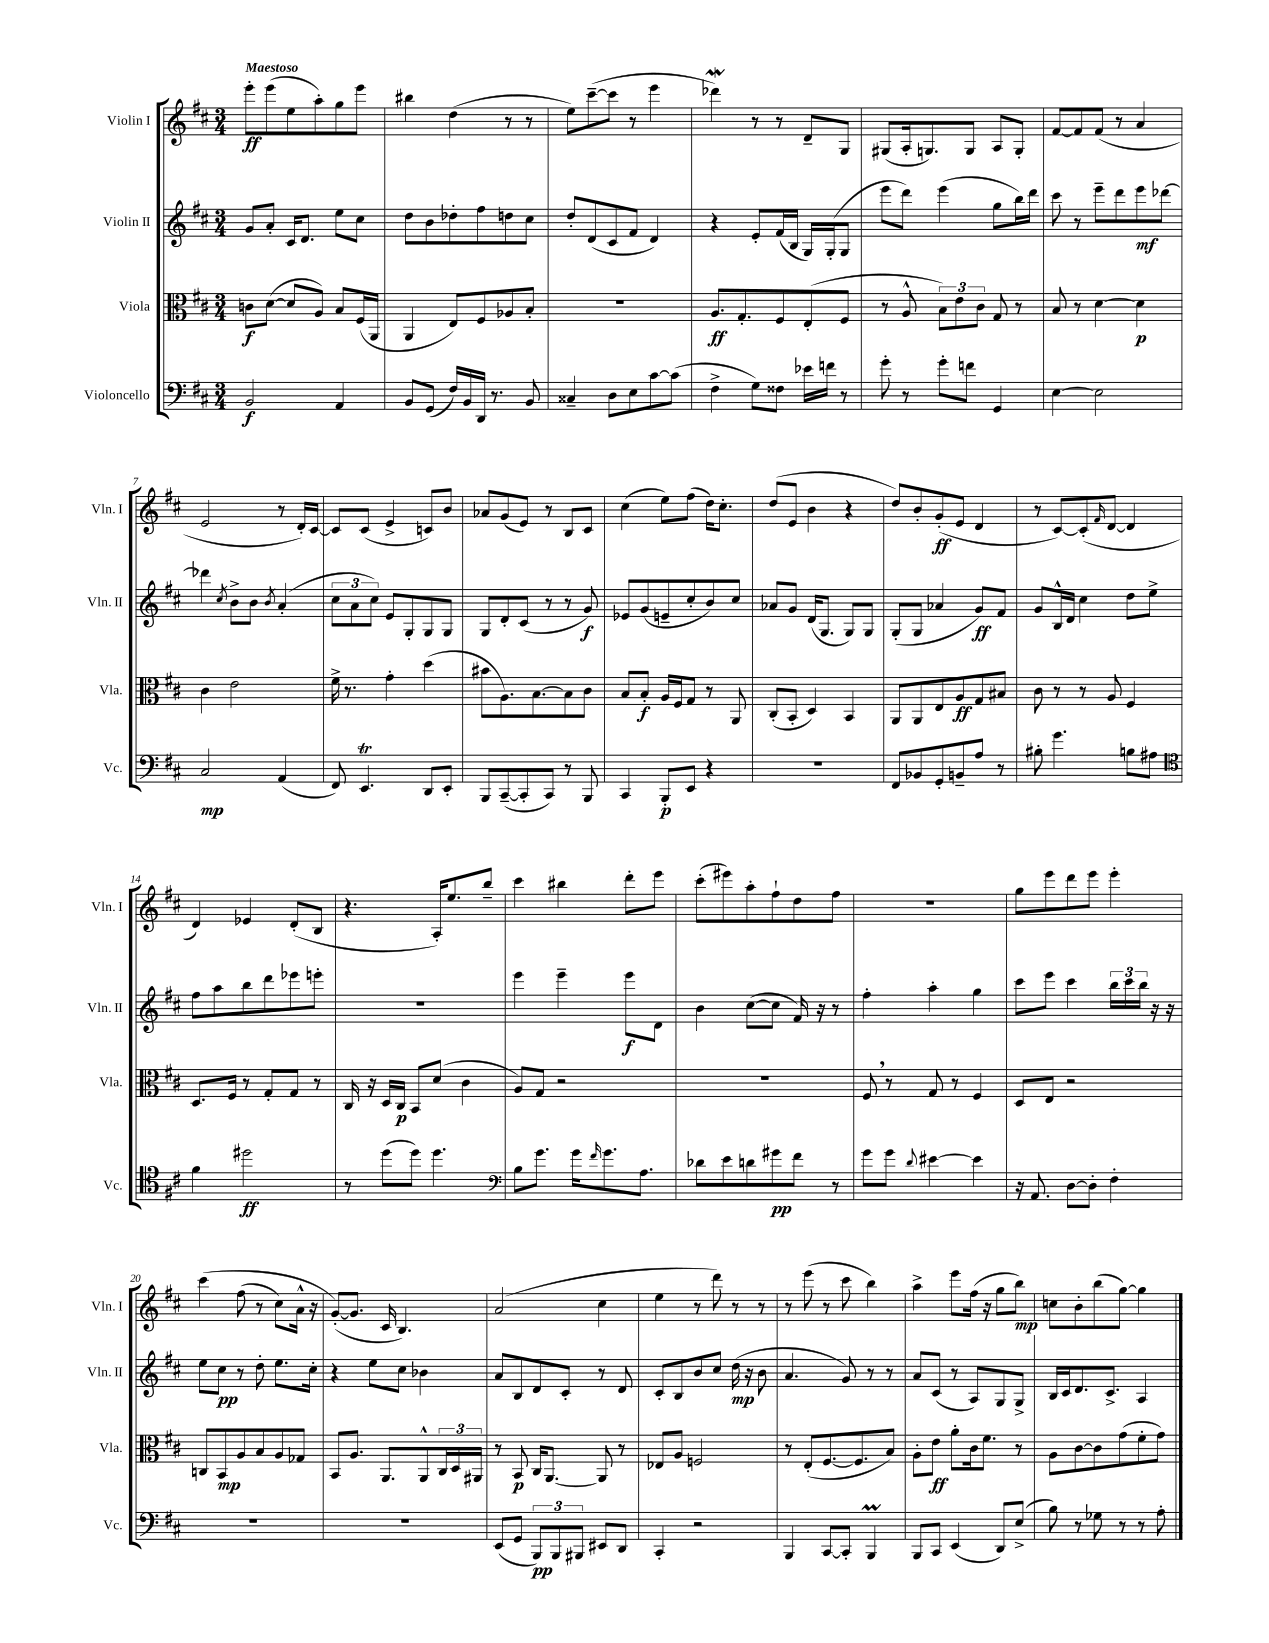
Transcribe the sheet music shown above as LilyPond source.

<<
\new StaffGroup <<
\new Staff = "s0" \with { instrumentName = "Violin I" shortInstrumentName = "Vln. I" } {
    \clef treble \key d \major \numericTimeSignature \time 3/4 \tempo "Maestoso"
    e'''8-.\ff e'''8( e''8 a''8-.) g''8 e'''8 |
    bis''4 d''4( r8 r8 |
    e''8) cis'''8~--( cis'''8 r8 e'''4 |
    des'''4\mordent) r8 r8 d'8-- g8 |
    gis8( a16-. g8.) g8 a8 g8-. |
    fis'8~ fis'8 fis'8( r8 a'4 |
    e'2 r8 d'16-.) cis'16~ |
    cis'8 cis'8( e'4-> c'8) b'8 |
    aes'8 g'8( e'8) r8 b8 cis'8 |
    cis''4( e''8) fis''8( d''16) cis''8.-. |
    d''8( e'8 b'4 r4 |
    d''8) b'8-. g'8-.\ff( e'8 d'4 |
    r8 cis'8~) cis'8-.( \grace { fis'16 } d'8~ d'4 |
    d'4) ees'4 d'8-.( b8 |
    r4. a16-.) e''8. b''8-- |
    cis'''4 bis''4 d'''8-. e'''8 |
    cis'''8-.( eis'''8) a''8-. fis''8-! d''8 fis''8 |
    R2. |
    g''8 e'''8 d'''8 e'''8 e'''4-. |
    cis'''4\( fis''8( r8 cis''8) a'16-^ r16 |
    g'8~-.(\) g'8. cis'16 b4.) |
    a'2( cis''4 |
    e''4 r8 d'''8) r8 r8 |
    r8 e'''8( r8 cis'''8 b''4) |
    a''4-> e'''8 fis''16( r16 g''8 b''8\mp) |
    c''8 b'8-. b''8( g''8~) g''4 \bar "|." |
}
\new Staff = "s1" \with { instrumentName = "Violin II" shortInstrumentName = "Vln. II" } {
    \clef treble \key d \major \numericTimeSignature \time 3/4
    g'8 a'8-. cis'16 d'8. e''8 cis''8 |
    d''8 b'8 des''8-. fis''8 d''8 cis''8 |
    d''8-. d'8( cis'8 fis'8 d'4) |
    r4 e'8-. fis'16( b16 g16) g16-.( g8 |
    e'''8 d'''8) e'''4( g''8 b''16) d'''16 |
    cis'''8 r8 e'''8-- d'''8 e'''8\mf des'''8~ |
    des'''4 \acciaccatura { cis''8 } b'8-> b'8 \acciaccatura { b'8 } a'4-.( |
    \tuplet 3/2 { cis''8 a'8 cis''8) } e'8 g8-. g8 g8 |
    g8 d'8-. cis'8( r8 r8 g'8\f) |
    ees'8 g'8( e'8-- cis''8-. b'8) cis''8 |
    aes'8 g'8 d'16( g8. g8) g8 |
    g8-.( g8 aes'4 g'8\ff) fis'8 |
    g'8 b16-^ d'16 cis''4 d''8 e''8-> |
    fis''8 a''8 b''8 d'''8 ees'''8 e'''8-. |
    R2. |
    e'''4 e'''4-- e'''8\f d'8 |
    b'4 cis''8~( cis''8 fis'16) r16 r8 |
    fis''4-. a''4-. g''4 |
    cis'''8 e'''8 cis'''4 \tuplet 3/2 { b''16 cis'''16 b''16 } r16 r16 |
    e''8 cis''8\pp r8 d''8-. e''8. cis''16-. |
    r4 e''8 cis''8 bes'4 |
    a'8 b8 d'8 cis'8-. r8 d'8 |
    cis'8-. b8 b'8 cis''8 d''16\mp( r16 b'8 |
    a'4. g'8) r8 r8 |
    a'8 cis'8( r8 a8) g8 g8-> |
    b16 cis'16 d'8. cis'8.-> a4 \bar "|." |
}
\new Staff = "s2" \with { instrumentName = "Viola" shortInstrumentName = "Vla." } {
    \clef alto \key d \major \numericTimeSignature \time 3/4
    c'8\f d'8~( d'8 a8) b8 fis16( a,16 |
    a,4 e8) fis8 aes8 b8-. |
    R2. |
    a8.\ff g8.-. fis8 e8-.( fis8 |
    r8 a8-^ \tuplet 3/2 { b8) e'8 cis'8 } g8 r8 |
    b8 r8 d'4~ d'4\p |
    cis'4 e'2 |
    fis'16-> r8. g'4-. d''4( |
    bis'8 a8.) b8.~ b8 cis'8 |
    b8 b8-.\f a16 fis16 g8 r8 a,8 |
    cis8-.( b,8-. d4) b,4 |
    a,8 a,8 e8 a8\ff g8 bis8 |
    cis'8 r8 r8 a8 fis4 |
    d8. fis16 r8 g8-. g8 r8 |
    cis16 r16 d16 cis16\p b,8 d'8( cis'4 |
    a8) g8 r2 |
    R2. |
    fis8 \breathe r8 g8 r8 fis4 |
    d8 e8 r2 |
    c8 b,8\mp a8 b8 a8 ges8 |
    b,8 a8. a,8. a,8-^ \tuplet 3/2 { cis16 d16 ais,16 } |
    r8 b,8\p cis16 a,8.~ a,8 r8 |
    ees8 a8 f2 |
    r8 e8-.( fis8.~ fis8. b8) |
    a8-. e'8\ff a'8-. cis'16 fis'8. r8 |
    a8 cis'8~ cis'8 g'8( fis'8-. g'8) \bar "|." |
}
\new Staff = "s3" \with { instrumentName = "Violoncello" shortInstrumentName = "Vc." } {
    \clef bass \key d \major \numericTimeSignature \time 3/4
    b,2\f a,4 |
    b,8 g,8( fis16) b,16 d,16 r8. b,8 |
    cisis4-- d8 e8 cis'8~ cis'8( |
    fis4-> g8) fisis8 ees'16 f'16 r8 |
    g'8-. r8 g'8-. f'8 g,4 |
    e4~ e2 |
    cis2\mp a,4( |
    fis,8) e,4.\trill d,8 e,8-. |
    b,,8 cis,8~--( cis,8-. cis,8) r8 b,,8 |
    cis,4 b,,8-.\p e,8 r4 |
    r2. |
    fis,8 bes,8 g,8-. b,8-- a8 r8 |
    bis8-. g'4. b8 ais8 |
    \clef tenor fis'4 dis''2\ff |
    r8 d''8( d''8) d''4. |
    \clef bass b8 g'8. g'16 \grace { fis'16 } g'8. a8. |
    des'8 e'8 d'8 gis'8\pp fis'8 r8 |
    g'8 g'8 \appoggiatura { d'8 } eis'4~ eis'4 |
    r16 a,8. d8~ d8-. fis4-. |
    R2. |
    R2. |
    e,8( g,8 \tuplet 3/2 { b,,8\pp) b,,8 bis,,8 } eis,8 d,8 |
    cis,4-. r2 |
    b,,4 cis,8~ cis,8-. b,,4\prall |
    b,,8 cis,8 e,4( d,8) e8->( |
    b8) r8 ges8 r8 r8 a8-. \bar "|." |
}
>>
>>
